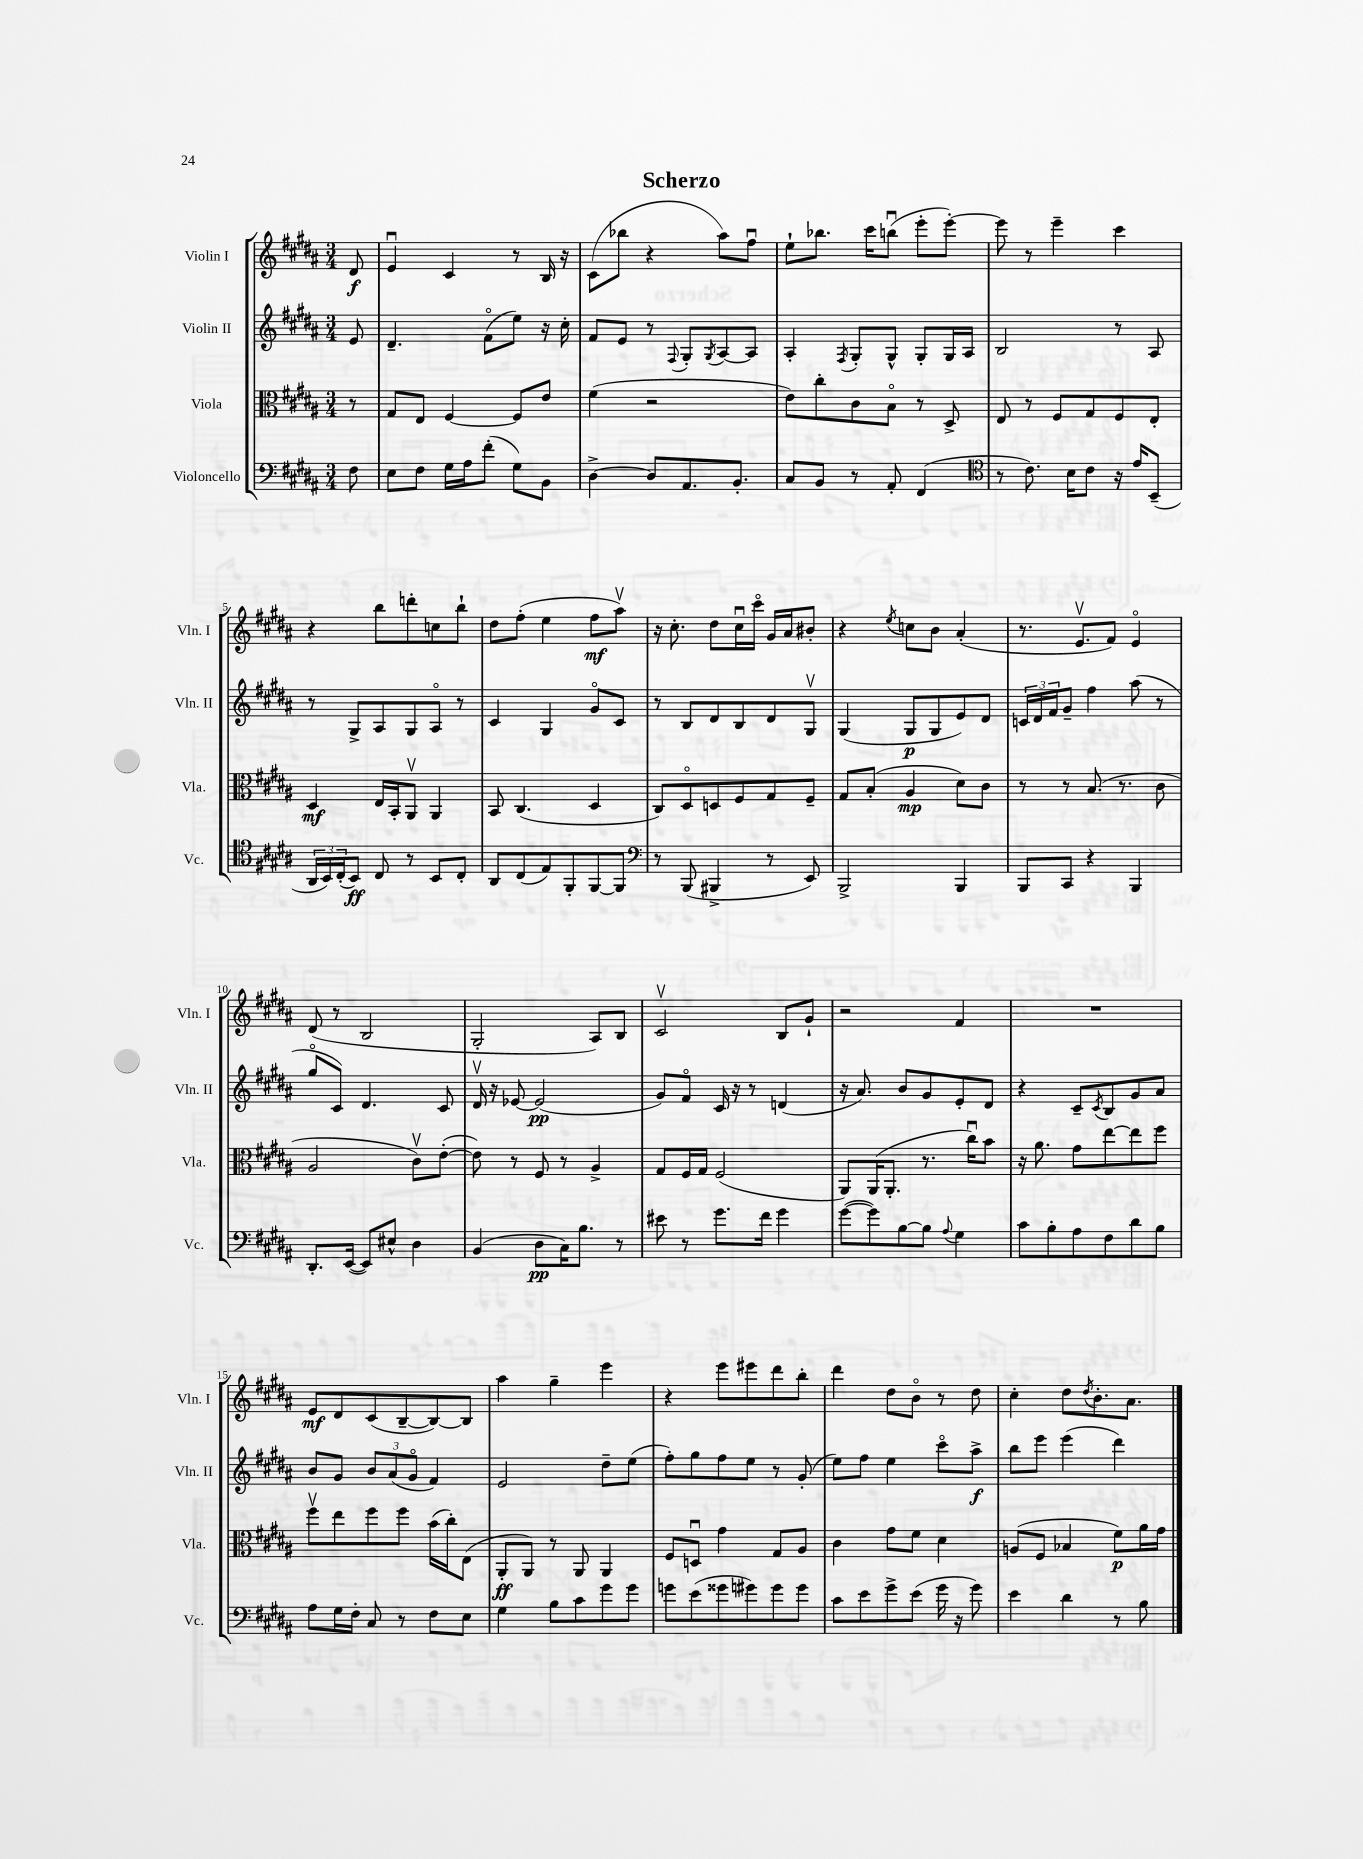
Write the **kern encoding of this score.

**kern	**kern	**kern	**kern
*staff4	*staff3	*staff2	*staff1
*clefF4	*clefC3	*clefG2	*clefG2
*k[f#c#g#d#a#]	*k[f#c#g#d#a#]	*k[f#c#g#d#a#]	*k[f#c#g#d#a#]
*M3/4	*M3/4	*M3/4	*M3/4
8F#	8r	8e	8d#
=	=	=	=
8E	8G#	4.d#~	4eu
8F#	8E	.	.
16G#	[4F#	.	4c#
16A#	.	.	.
(8f#'	.	(8f#o	.
8G#)	8F#]	8ee)	8r
8BB	8e	16r	16B
.	.	16cc#'	16r
=	=	=	=
[4D#^	(4f#	8f#	(8c#
.	.	8e	8bb-
8D#]	2r	8r	4r
.	.	8qqF#	.
8.AA#	.	8G#'	.
.	.	8qG#	.
.	.	[8A#	8aa#)
8.BB'	.	.	.
.	.	8A#]	8ff#u
=	=	=	=
8C#	8e)	4A#'	8ee`
8BB	8cc#'	.	8.bb-
.	.	8qF#	.
8r	8c#	8G#'	.
.	.	.	16ccc#
8AA#'	8Bo	8G#^^	(8bbu
(4FF#	8r	8G#'	8eee'
.	8D#^	16G#	[8eee')
.	.	16A#	.
=	=	=	=
*clefC4	*	*	*
8r	8E	2B	8eee]
8.c#)	8r	.	8r
.	8F#	.	4eee~
16B	.	.	.
8c#	8G#	.	.
16r	8F#	8r	4ccc#
16e	.	.	.
(8BB~	8E'	8A#	.
=	=	=	=
24AA#	4D#	8r	4r
24BB)	.	.	.
(24C#'	.	.	.
8BB)	.	8G#^	.
8C#	16E	8A#	8bb
.	16BB'	.	.
8r	8AA#v	8G#	8ddd'
8BB	4AA#	8A#o	8cc
8C#'	.	8r	8bb`
=	=	=	=
8AA#	8BB	4c#	8dd#
(8C#	(4.C#	.	(8ff#'
8E)	.	4G#	4ee
8FF#'	.	.	.
[8FF#	4D#	8g#o	8ff#
8FF#]	.	8c#	8aa#v)
=	=	=	=
*clefF4	*	*	*
8r	8C#)	8r	16r
.	.	.	8.cc#'
(8BBB	8D#o	8B	.
4BBB#^	8D	8d#	8dd#
.	8F#	8B	16cc#u
.	.	.	16ccc#o
8r	8G#	8d#	16g#
.	.	.	16a#
8EE)	8F#~	8G#v	8b#'
=	=	=	=
2BBB^	8G#	(4G#	4r
.	(8B'	.	.
.	.	.	8qee
.	4A#	8G#	8cc
.	.	8G#	8b
4BBB	8d#)	8e)	(4a#'
.	8c#	8d#	.
=	=	=	=
8BBB	8r	24c	8.r
.	.	24d#	.
.	.	24f#	.
8CC#	8r	8g#~	.
.	.	.	8.ev
4r	(8.B	4ff#	.
.	.	.	8f#)
.	8.r	.	.
4BBB	.	(8aa#	4eo
.	8c#	8r	.
=	=	=	=
8.DD#'	2A#	8gg#o	(8d#
.	.	8c#)	8r
([16EE	.	.	.
8EE])	.	4.d#	2B
8E#^^	.	.	.
4D#	8c#v)	.	.
.	([8e'	8c#	.
=	=	=	=
(4BB	8e])	16d#v	2G#'
.	.	16r	.
.	8r	[8e-	.
8D#	8F#	(2e-]	.
16C#)	8r	.	.
8.B	.	.	.
.	4A#^	.	8A#)
8r	.	.	8B
=	=	=	=
8e#	8G#	8g#)	2c#v
8r	16F#	8f#o	.
.	16G#	.	.
8.g#	(2F#	16c#	.
.	.	16r	.
.	.	8r	.
16f#	.	.	.
4g#	.	(4d	8B
.	.	.	8g#`
=	=	=	=
([8g#	8AA#)	16r	2r
.	.	8.a#)	.
8g#])	(16AA#	.	.
.	8.AA#'	.	.
[8B	.	8b	.
8B]	8.r	8g#	.
8qqA#	.	.	.
4G#	.	8e'	4f#
.	16cc#u)	.	.
.	8b	8d#	.
=	=	=	=
8c#	16r	4r	2.r
.	8.a#	.	.
8B'	.	.	.
8A#	8g#	8c#~	.
.	.	8qc#	.
8F#	[8ee	8B	.
8d#	8ee]	8g#	.
8B	8ff#	8a#	.
=	=	=	=
8A#	8ff#v	8b	8e
16G#	8ee	8g#	8d#
16F#'	.	.	.
8C#	8ff#	12b	(8c#
.	.	(12a#	.
8r	8ff#	.	[8B~
.	.	12g#o	.
8F#	(16b	4f#)	8B_)
.	16cc#')	.	.
8E	(8E	.	8B]
=	=	=	=
4G#	8AA#'	2e	4aa#
.	8AA#)	.	.
8B	8r	.	4gg#~
8c#	8AA#	.	.
8g#	4AA#	8dd#~	4eee
8g#	.	(8ee	.
=	=	=	=
8g	8F#	8ff#')	4r
(8e	8Du	8gg#	.
8g##	4g#	8ff#	8eee
8g#)	.	8ee	8eee#
8g#	8G#	8r	8ddd#
8g#	8A#	(8g#'	8bb'
=	=	=	=
8c#	4c#	8ee)	4ddd#
8e	.	8ff#	.
8g#^	8g#	4ee	8dd#
(8e	8f#	.	8bo
16g#	4d#	8ccc#o	8r
16r	.	.	.
8g#)	.	8aa#^	8dd#
=	=	=	=
4e	(8A	8bb	4cc#'
.	8F#	8eee	.
4d#	4B-	(4eee	8dd#
.	.	.	8qdd#
.	.	.	8.b'
8r	8f#)	4ddd#)	.
.	.	.	8.a#
8B	16a#	.	.
.	16g#	.	.
==	==	==	==
*-	*-	*-	*-
